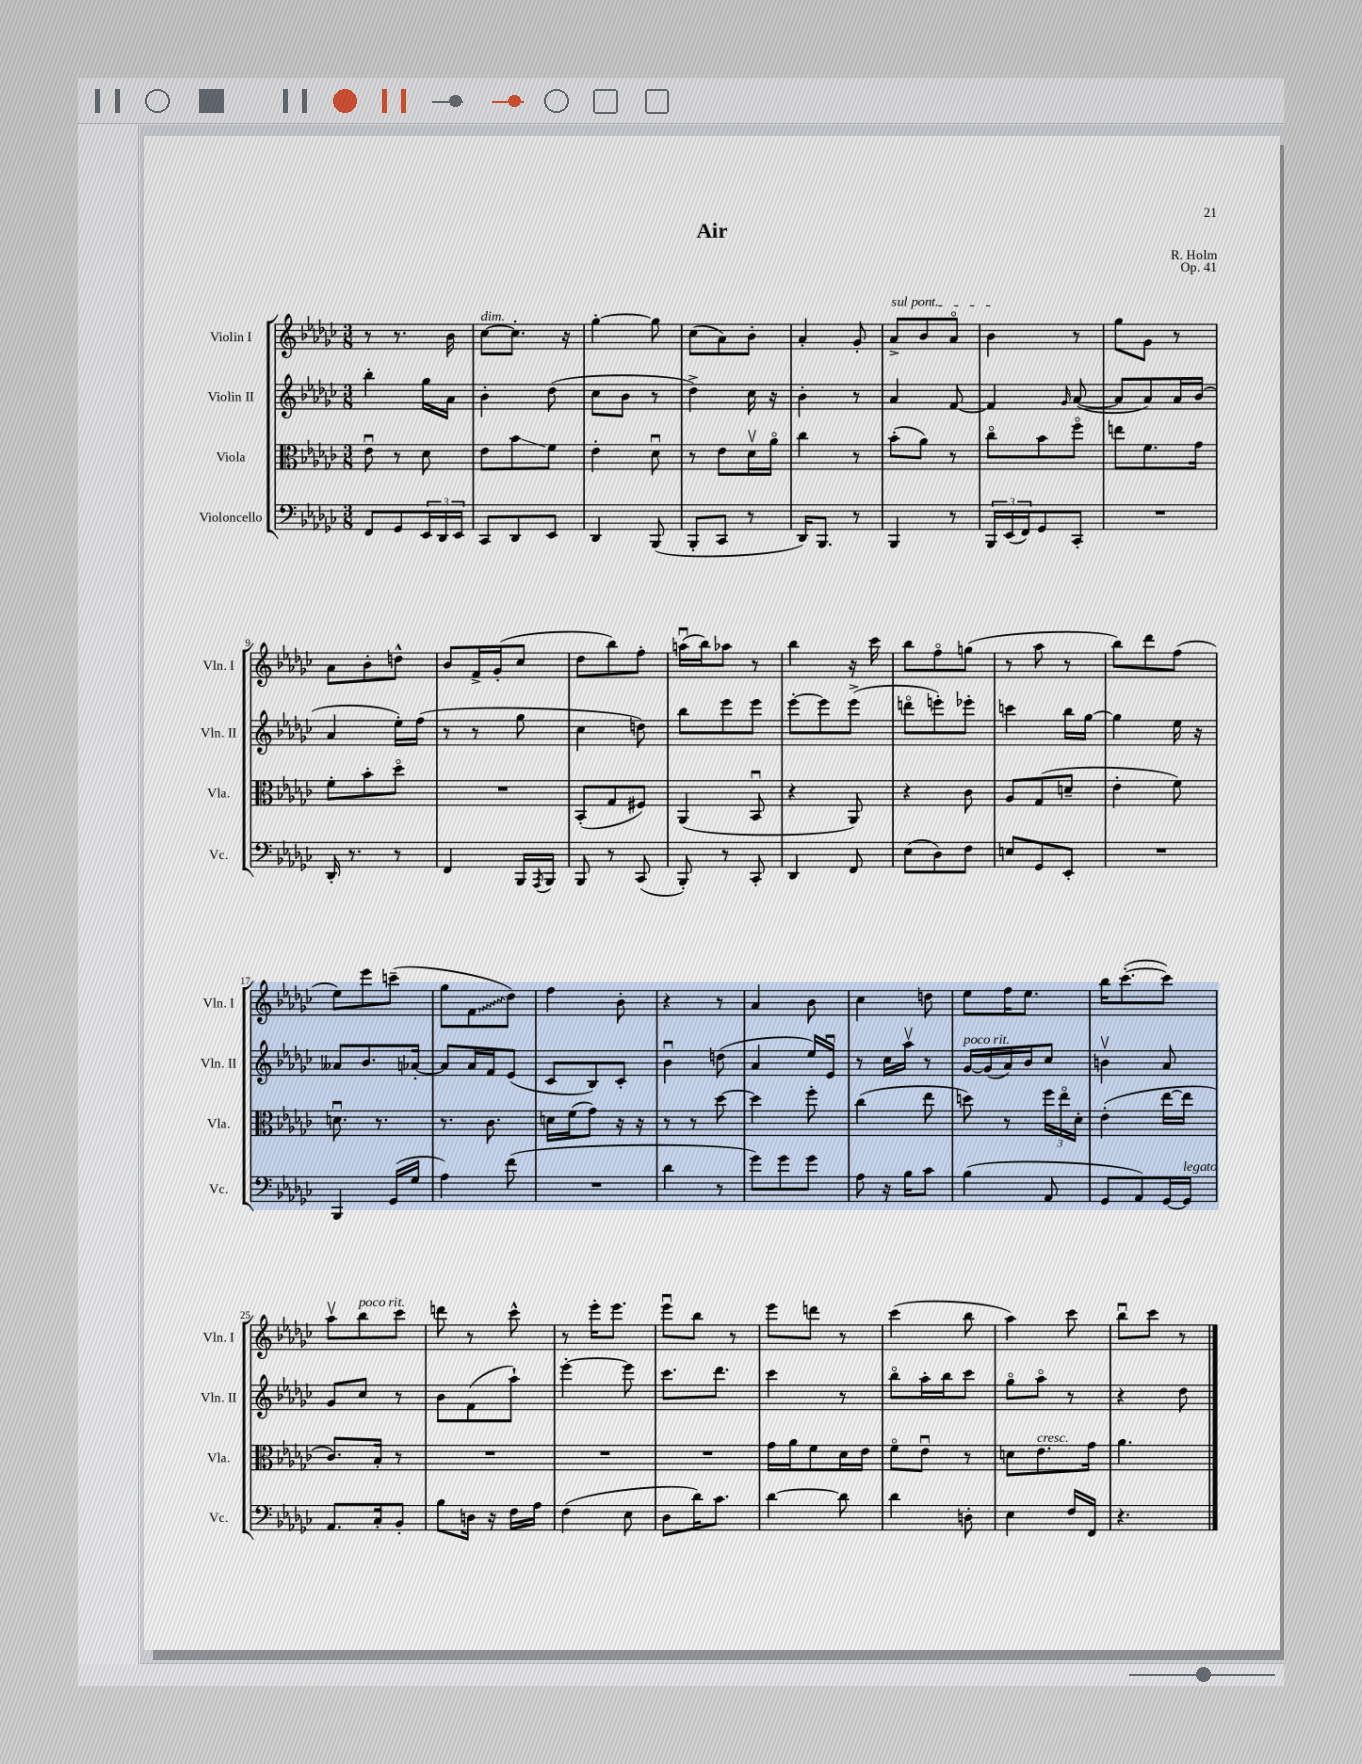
\header { title = "Air" composer = "R. Holm" opus = "Op. 41" }
<<
\new StaffGroup <<
\new Staff = "s0" \with { instrumentName = "Violin I" shortInstrumentName = "Vln. I" } {
    \clef treble \key ges \major \numericTimeSignature \time 3/8
    r8 r8. bes'16 |
    ces''8~^\markup { \italic "dim." } ces''8.-. r16 |
    ges''4~-. ges''8 |
    ces''8( aes'8) bes'8-. |
    aes'4-. ges'8-. |
    \once \override TextSpanner.bound-details.left.text = \markup { \italic "sul pont." } aes'8->\startTextSpan bes'8 aes'8\flageolet |
    bes'4\stopTextSpan r8 |
    ges''8 ges'8 r8 |
    aes'8 bes'8-. d''8-^ |
    bes'8 f'16-> ges'16-.( ces''8 |
    des''8 bes''8) f''8-. |
    a''16\downbow( bes''16) aes''8 r8 |
    bes''4 r16 ces'''16 |
    bes''8 f''8\flageolet g''8( |
    r8 aes''8 r8 |
    bes''8) des'''8 f''8( |
    ees''8) ees'''8 c'''8--( |
    ges''8 \once \override Glissando.style = #'zigzag f'8\glissando des''8) |
    f''4 bes'8-. |
    r4 r8 |
    aes'4 bes'8 |
    ces''4 d''8 |
    ees''8 f''16 ees''8. |
    bes''16 ces'''8.~-.( ces'''8) |
    aes''8\upbow bes''8^\markup { \italic "poco rit." } ces'''8 |
    d'''8 r8 ces'''8-^ |
    r8 ees'''16-. ees'''8. |
    ees'''8\downbow bes''8 r8 |
    ees'''8 d'''8 r8 |
    ces'''4( bes''8 |
    aes''4) ces'''8 |
    bes''8\downbow ces'''8 r8 \bar "|." |
}
\new Staff = "s1" \with { instrumentName = "Violin II" shortInstrumentName = "Vln. II" } {
    \clef treble \key ges \major \numericTimeSignature \time 3/8
    bes''4-. ges''16 aes'16 |
    bes'4-. des''8( |
    ces''8 bes'8 r8 |
    des''4->) ces''16 r16 |
    bes'4-. r8 |
    aes'4 f'8~ |
    f'4 \grace { ges'16 } aes'8~( |
    aes'8 aes'8) aes'16 bes'16( |
    aes'4 ees''16-.) f''16( |
    r8 r8 ges''8 |
    ces''4 d''8) |
    bes''8 ees'''8 ees'''8 |
    ees'''8~-. ees'''8 ees'''8->( |
    d'''8\flageolet e'''8-.) ees'''8-. |
    c'''4 bes''16 ges''16~ |
    ges''4 ees''16 r16 |
    aeses'8 bes'8. aes'16~-. |
    aes'8 aes'16 f'16 ees'8( |
    ces'8 bes8) ces'8-. |
    bes'4\downbow d''8( |
    aes'4 ees''16) ees'16\downbow |
    r8 ces''16 aes''16\upbow r8 |
    ges'16~^\markup { \italic "poco rit." } ges'16( aes'16) bes'16 ces''8 |
    b'4\upbow aes'8 |
    ges'8 ces''8 r8 |
    bes'8 f'8( aes''8-!) |
    ees'''4~-. ees'''8 |
    ces'''8. des'''8. |
    ces'''4 r8 |
    bes''8\flageolet aes''16-. bes''16 ces'''8 |
    ges''8\flageolet aes''8\flageolet r8 |
    r4 des''8 \bar "|." |
}
\new Staff = "s2" \with { instrumentName = "Viola" shortInstrumentName = "Vla." } {
    \clef alto \key ges \major \numericTimeSignature \time 3/8
    ees'8\downbow r8 des'8 |
    ees'8 bes'8\glissando f'8 |
    ees'4-. des'8\downbow |
    r8 ees'8 des'16\upbow aes'16\flageolet |
    ces''4 r8 |
    bes'8-.( aes'8) r8 |
    ces''8\flageolet bes'8 f''8\flageolet |
    e''8 f'8. ges'16 |
    f'8-. bes'8-. des''8\flageolet |
    R4. |
    bes,8-.( ges8 fis8) |
    aes,4( bes,8\downbow |
    r4 aes,8) |
    r4 ces'8 |
    aes8 ges8( d'8-- |
    ees'4-. f'8) |
    d'8.\downbow r8. |
    r8. ces'8. |
    d'16 f'16( ges'8) r16 r16 |
    r8 r8 des''8~ |
    des''4 f''8-. |
    ces''4( ees''8 |
    d''8) r8 \tuplet 3/2 { f''16 ees''16\flageolet des'16-. } |
    ees'4-.( ees''16~ ees''16 |
    ces'8.) bes16-. r8 |
    R4. |
    R4. |
    R4. |
    ges'16 aes'16 f'8 des'16 ees'16 |
    f'8\flageolet ees'8\downbow r8 |
    d'8 ees'8.^\markup { \italic "cresc." } ges'16 |
    aes'4. \bar "|." |
}
\new Staff = "s3" \with { instrumentName = "Violoncello" shortInstrumentName = "Vc." } {
    \clef bass \key ges \major \numericTimeSignature \time 3/8
    f,8 ges,8 \tuplet 3/2 { ees,16 des,16 ees,16 } |
    ces,8 des,8 ees,8 |
    des,4 bes,,8( |
    bes,,8-. ces,8 r8 |
    des,16) bes,,8. r8 |
    bes,,4 r8 |
    \tuplet 3/2 { bes,,16 ees,16( f,16) } ges,8 ces,8-. |
    R4. |
    des,16-. r8. r8 |
    f,4 bes,,16 \acciaccatura { aes,,8 } bes,,16 |
    bes,,8 r8 ces,8( |
    bes,,8-.) r8 ces,8-. |
    des,4 f,8 |
    ees8( des8) f8 |
    e8 ges,8 ees,8-. |
    R4. |
    bes,,4 ges,16( ges16 |
    aes4) f'8( |
    R4. |
    des'4 r8 |
    ges'8) ges'8 ges'8 |
    aes8 r16 bes16 ces'8 |
    bes4( aes,8 |
    ges,8 aes,8) ges,16~ ges,16^\markup { \italic "legato" } |
    aes,8. ces16-. bes,8-. |
    bes8 d16 r16 f16 aes16 |
    f4( ees8 |
    des8 des'16) ces'8. |
    des'4~ des'8 |
    des'4 d8-. |
    ees4 f16 f,16 |
    r4. \bar "|." |
}
>>
>>
